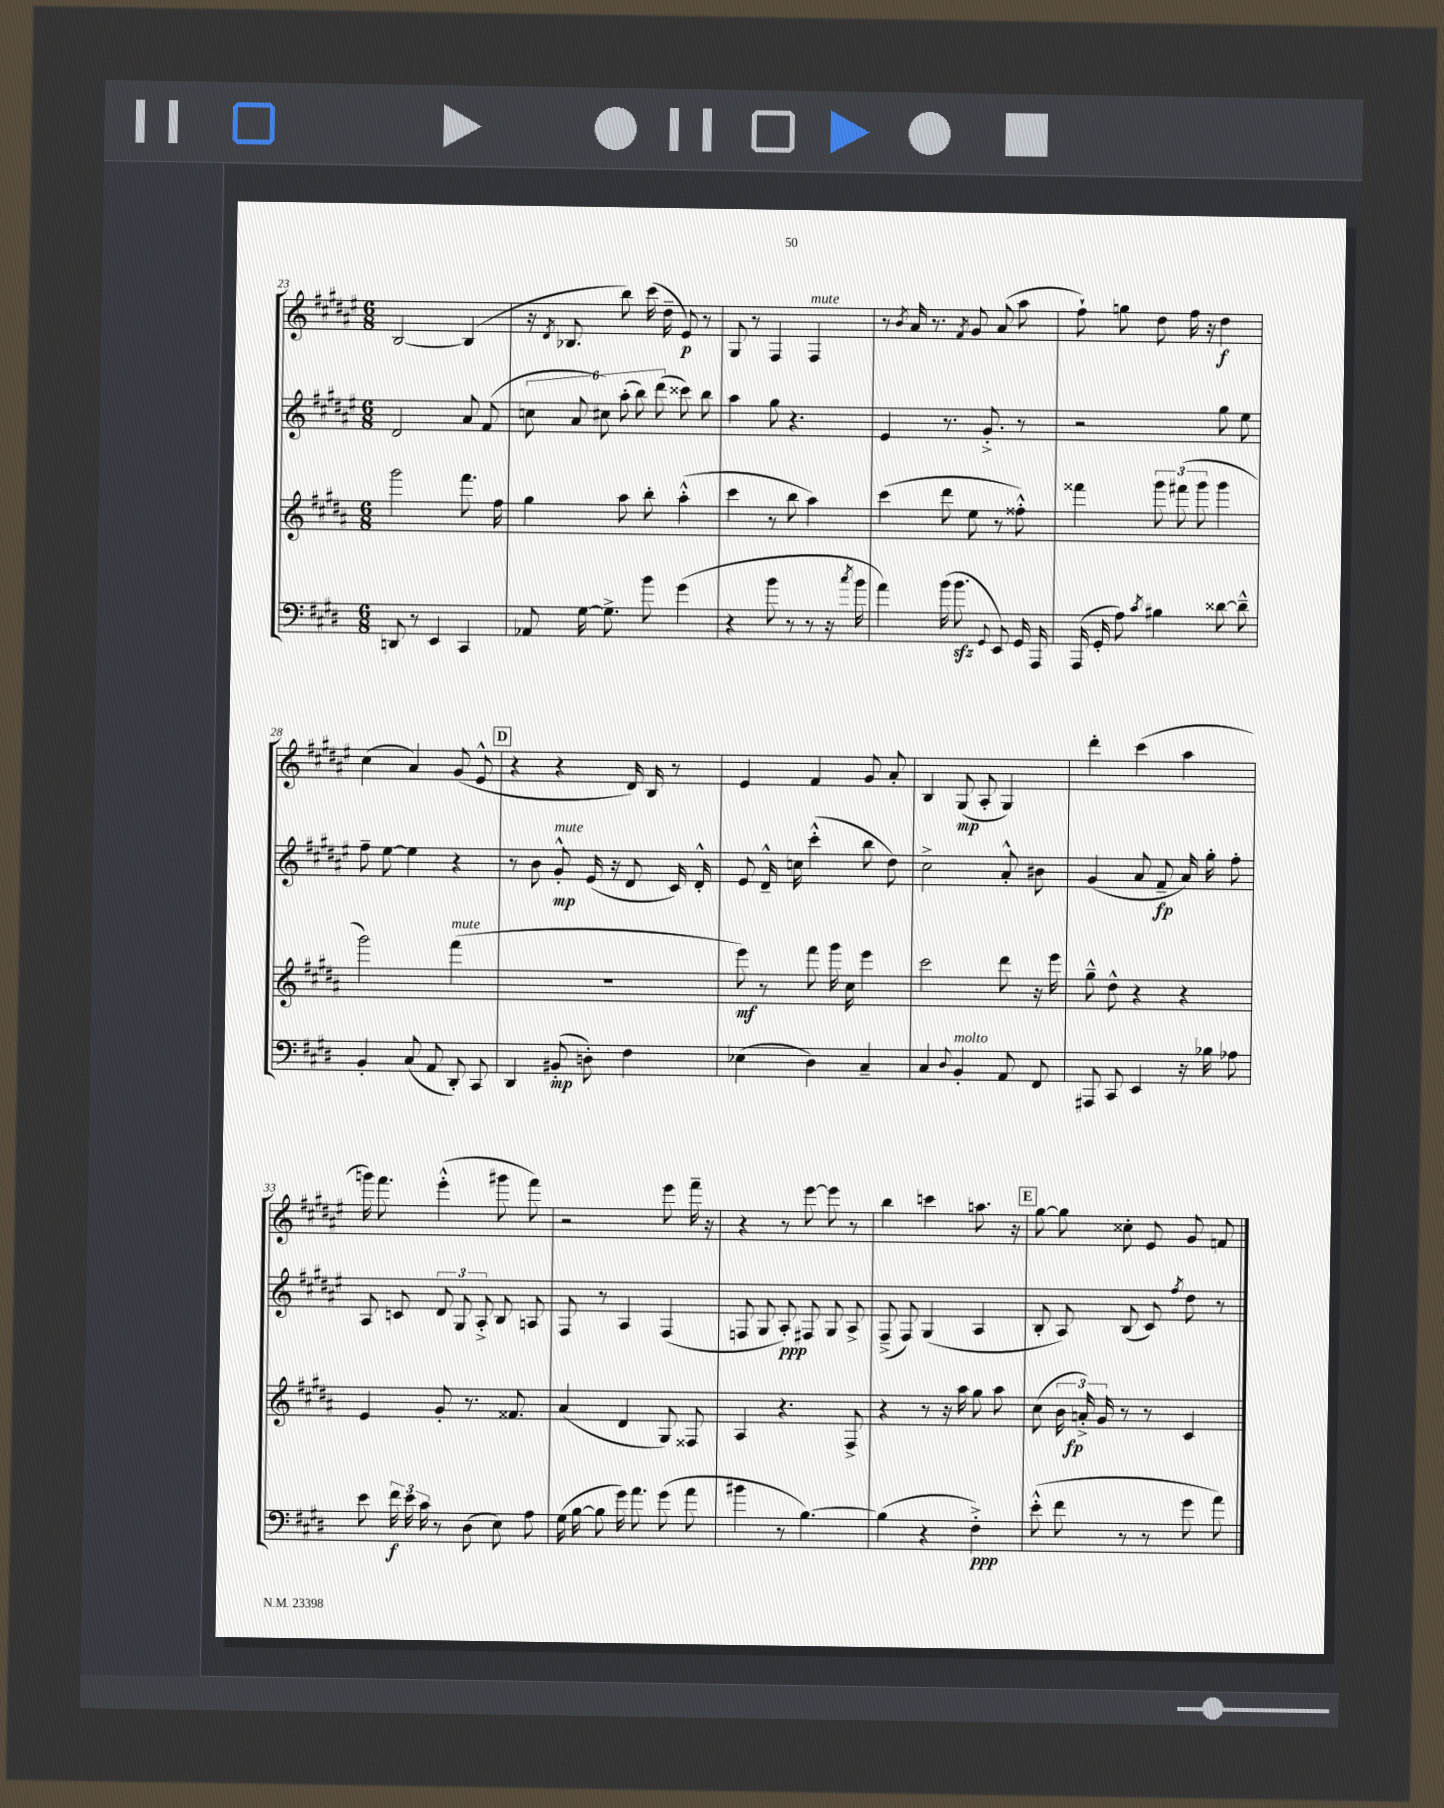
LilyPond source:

<<
\new StaffGroup <<
\new Staff = "s0" {
    \clef treble \key fis \major \numericTimeSignature \time 6/8
    \autoBeamOff b2~ b4( |
    r16 \acciaccatura { dis'8 } bes8. b''8) cis'''16( dis''16-- eis'8\p) r8 |
    gis8 r8 fis4 fis4^\markup { \italic "mute" } |
    r8 \acciaccatura { b'8 } ais'16 r8. \acciaccatura { fis'8 } gis'8 ais'8( ais''8 |
    fis''8-!) g''8 dis''8 fis''16 r16 dis''4\f |
    cis''4( ais'4) gis'8( eis'8-^ |
    \mark \markup { \box "D" } r4 r4 dis'16) b16 r8 |
    eis'4 fis'4 gis'8 ais'8-. |
    b4 gis8\mp( ais8-. gis4) |
    dis'''4-. cis'''4( ais''4 |
    g'''16) fis'''8. eis'''4-.-^( gis'''8 fis'''8) |
    r2 eis'''8 fis'''16-- r16 |
    r4 r8 eis'''8~ eis'''8 r8 |
    b''4 c'''4 a''8. r16 |
    \mark \markup { \box "E" } gis''8~ gis''8 cisis''8-. eis'8 gis'8 f'8 \bar "|." |
}
\new Staff = "s1" {
    \clef treble \key fis \major \numericTimeSignature \time 6/8
    \autoBeamOff dis'2 ais'8 fis'8( |
    \tuplet 6/4 { c''8 ais'8 cis''8) ais''8-.( b''8) dis'''8( } cisis'''8) b''8 |
    ais''4 gis''8 r4. |
    eis'4 r8. gis'8.-.-> r8 |
    r2 gis''8 eis''8 |
    fis''8-- eis''8~ eis''4 r4 |
    \mark \markup { \box "D" } r8 b'8 gis'8-.-^\mp^\markup { \italic "mute" } eis'16( r16 dis'8 cis'16) dis'16-.-^ |
    eis'8 dis'16---^ c''16 cis'''4-.-^( b''8 dis''8) |
    cis''2-> ais'8-.-^ bis'8 |
    gis'4( ais'8 fis'8--\fp ais'16) gis''16-. fis''8-. |
    ais8 c'8 \tuplet 3/2 { dis'8 gis8 ais8-.-> } b8 a8 |
    fis8 r8 ais4 fis4( |
    f8 gis8 ais8-.\ppp) fis8 gis8 ais8-> |
    fis8--->( fis8) gis4( ais4 |
    \mark \markup { \box "E" } b8-. ais8) b8( cis'8) \acciaccatura { fis''8 } dis''8 r8 \bar "|." |
}
\new Staff = "s2" {
    \clef treble \key b \major \numericTimeSignature \time 6/8
    \autoBeamOff gis'''2 fis'''8. fis''16 |
    gis''4 ais''8 b''8-. ais''4-.-^( |
    cis'''4 r8 b''8 ais''4) |
    cis'''4( dis'''8 e''8 r8 fisis''8-.-^) |
    fisis'''4 \tuplet 3/2 { gis'''8 fis'''8( gis'''8 } gis'''4 |
    gis'''2) fis'''4^\markup { \italic "mute" }( |
    \mark \markup { \box "D" } R2. |
    e'''8\mf) r8 fis'''8 gis'''16 cis''16 e'''4 |
    cis'''2 dis'''8 r16 e'''16 |
    gis''8---^ dis''8-^ r4 r4 |
    e'4 gis'8-. r8. fisis'8. |
    ais'4( dis'4 gis8) fisis8 |
    ais4 r4. fis8-> |
    r4 r8 r16 ais''16 gis''8 ais''8 |
    \mark \markup { \box "E" } cis''8( \tuplet 3/2 { b'16 a'16-.->\fp) gis'16 } r8 r8 cis'4 \bar "|." |
}
\new Staff = "s3" {
    \clef bass \key e \major \numericTimeSignature \time 6/8
    \autoBeamOff d,8 r8 e,4 cis,4 |
    aes,8 gis16~ gis8.-> b'8 gis'4( |
    r4 b'8 r8 r8 r16 \acciaccatura { cis''8 } b'16 |
    a'4) b'16( b'8.\sfz \appoggiatura { gis,8 } e,8) gis,16 a,,16 |
    a,,16( gis,16-. a8) \acciaccatura { cis'8 } bis4 disis'8~ disis'8---^ |
    b,4-. cis8( a,8 dis,8-.) cis,8 |
    \mark \markup { \box "D" } dis,4 bis,8-.\mp( d8-.) fis4 |
    ees4( dis4) cis4-- |
    cis4 \appoggiatura { dis8 } b,4-.^\markup { \italic "molto" } a,8 fis,8 |
    ais,,8 cis,8 e,4 r16 bes16 aes8 |
    e'8 \tuplet 3/2 { fis'16\f e'16 cis'16 } r8 dis8( e8) a8 |
    gis16( b16~ b8 gis'16) a'8. gis'8( a'8 |
    bis'4 r8 b4.~) |
    b4( r4 fis4-.->\ppp) |
    \mark \markup { \box "E" } e'8-.-^( fis'8 r8 r8 gis'8 a'8) \bar "|." |
}
>>
>>
\layout { \context { \Score currentBarNumber = #23 } }
